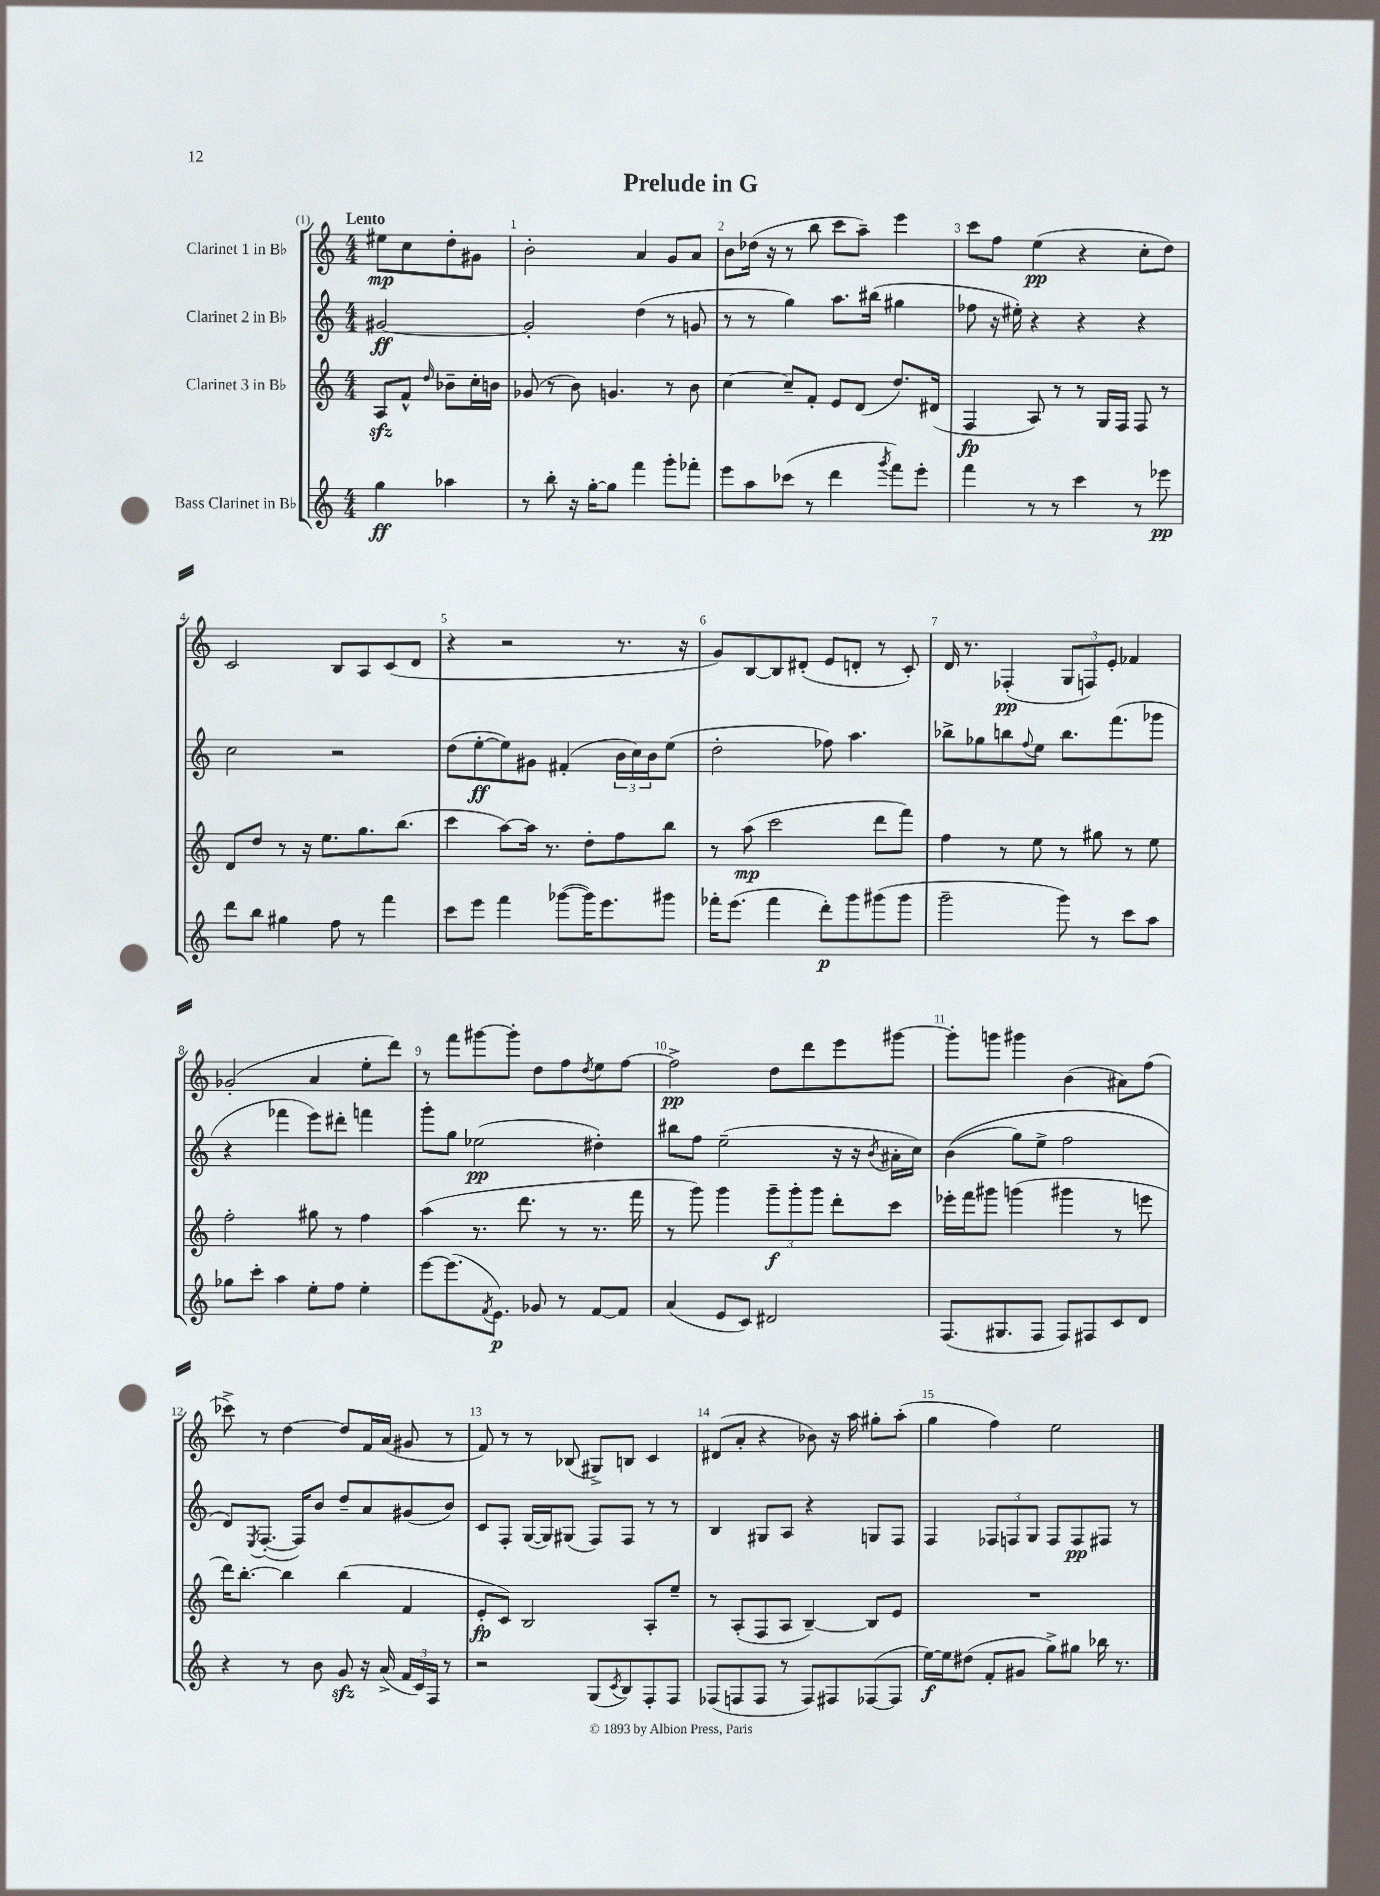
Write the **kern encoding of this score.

**kern	**kern	**kern	**kern
*staff4	*staff3	*staff2	*staff1
*clefG2	*clefG2	*clefG2	*clefG2
*k[]	*k[]	*k[]	*k[]
*M4/4	*M4/4	*M4/4	*M4/4
4gg	8A	[2g#	8ee#
.	8f^^	.	8cc
.	16qqdd	.	.
4aa-	8b-~	.	8dd'
.	16cc'	.	8g#
.	16b	.	.
=	=	=	=
8r	(8g-	2g#']	2b'
8bb'	8r	.	.
16r	8b)	.	.
[16gg'	.	.	.
8gg]	4.g	.	.
4fff	.	(4dd	4a
8ggg'	8r	8r	8g
8fff-'	8b	8g	8a
=	=	=	=
8eee	[4cc	8r	8b
8aa	.	8r	(16dd-
.	.	.	16r
(8ccc-	8cc~]	4gg)	8r
8r	8f'	.	8bb
4ddd	8e	8.aa	8ccc
.	(8d	.	8aa~)
.	.	(16bb#	.
8qggg	.	.	.
8fff)	8.dd)	4gg#	4eee
8eee'	.	.	.
.	(16d#	.	.
=	=	=	=
4fff	4F	8ff-	8ccc
.	.	16r	8ff
.	.	16ee#')	.
8r	8A)	4r	(4ee
8r	8r	.	.
4ccc	8r	4r	4r
.	16G	.	.
.	16F	.	.
8r	8F	4r	8cc'
8eee-	8r	.	8dd)
=	=	=	=
8ddd	8d	2cc	2c
8bb	8dd	.	.
4gg#	8r	.	.
.	16r	.	.
.	8.ee	.	.
8ff	.	2r	8B
8r	8.gg	.	8A
4fff	.	.	(8c
.	(8.bb	.	.
.	.	.	8d
=	=	=	=
8ccc	4ccc	(8dd	4r
8eee	.	[8ee'	.
4fff	[8aa)	8ee])	2r
.	16aa]	8g#	.
.	8.r	.	.
([8ggg-	.	(4f#'	.
16ggg-])	8dd'	.	.
8.eee	.	.	.
.	8ff	24b	8.r
.	.	24cc)	.
.	.	24b	.
8ggg#	8bb	(8ee	.
.	.	.	16r
=	=	=	=
16fff-'	8r	2dd'	8g)
(8.eee	.	.	.
.	(8aa	.	[8B
4fff-	2ccc	.	8B]
.	.	.	(8d#'
8ddd')	.	8ff-)	8e
8ggg	.	4.aa	8d'
(8ggg#	8ddd	.	8r
8ggg#	8fff)	.	8c')
=	=	=	=
2ggg~	4ff	8bb-^	16d
.	.	.	8.r
.	.	8gg-	.
.	8r	8bb	(4F-'
.	.	8qqff	.
.	8ee	8ee	.
8ggg)	8r	8.bb	12G
.	.	.	12F)
8r	8gg#	.	.
.	.	.	12e'
.	.	(8.fff	.
8ccc	8r	.	4f-
8aa	8ee	8ggg-	.
=	=	=	=
8gg-	2ff'	4r	(2g-'
8ccc'	.	.	.
4aa	.	4fff-	.
8ee'	8gg#	8eee)	4a
8ff	8r	8ddd#'	.
4ee'	4ff	4fff	8ee'
.	.	.	8ddd)
=	=	=	=
[8eee	(4aa	8ggg'	8r
(8.eee]	.	8gg	8fff
.	8.r	(2ee-	[8ggg#
8qf	.	.	.
8.e)	.	.	.
.	.	.	8ggg#']
.	8.ddd	.	.
8g-	.	.	8dd
8r	8r	.	8ff
.	.	.	8qdd
[8f	8.r	4dd#')	8ee
8f]	.	.	[8ff
.	16fff	.	.
=	=	=	=
(4a	8r	8bb#	2ff^]
.	8ggg)	8ff	.
8e	4ggg	(2ee~	.
8c)	.	.	.
2d#	12ggg~	.	8dd
.	12ggg'	.	.
.	.	.	8ddd
.	12ggg	.	.
.	8ddd'	16r	8eee
.	.	16r	.
.	.	8qb	.
.	8ccc	16a#'	[8ggg#
.	.	16cc)	.
=	=	=	=
(8.F	16eee-'	&((4b	8ggg#']
.	16fff	.	.
.	8ggg#	.	8ggg
8.G#	.	.	.
.	(4ggg	8gg)	4ggg#
8F	.	8ee^	.
8F)	4ggg#	2ff	(4b
8F#	.	.	.
8c	8r	.	8a#)
8d	8eee	.	(8ff
=	=	=	=
4r	16ddd)	8d&)	8ccc-^)
.	[8.bb'	.	.
.	.	8qE	.
.	.	([8.F'	8r
8r	4bb]	.	[4dd
.	.	16F])	.
8b	.	8b	.
8g	(4bb	8dd~	8dd]
16r	.	8a	16f
(16a^	.	.	(16a
24f	4f	(8g#	8g#
24c)	.	.	.
24F	.	.	.
8r	.	8b)	8r
=	=	=	=
2r	8e'	8c	8f)
.	8c)	8F'	8r
.	2B	([16G	8r
.	.	16G])	.
.	.	(8G#	(8B-
(8G	.	8F)	8G#^)
8qc	.	.	.
8B)	.	8F	8B
8F'	8A'	8r	4c
8F	8ee~	8r	.
=	=	=	=
(8F-	8r	4B	(8d#
8F	(8A'	.	8a'
8F	8F	8G#	4r
8r	8A	8A	.
8F)	[4B~)	4r	8b-)
8F#	.	.	16r
.	.	.	16aa
([8F-	8B]	8G	8gg#'
8F-]	8e	8F	(8aa'
=	=	=	=
[16ee)	1r	4F	4gg
16ee]	.	.	.
(8dd#	.	.	.
8f'	.	12F-	4ff)
.	.	12F	.
8g#	.	.	.
.	.	12G	.
8gg^)	.	8F	2ee
8gg#	.	8F	.
16bb-	.	8F#	.
8.r	.	.	.
.	.	8r	.
==	==	==	==
*-	*-	*-	*-
